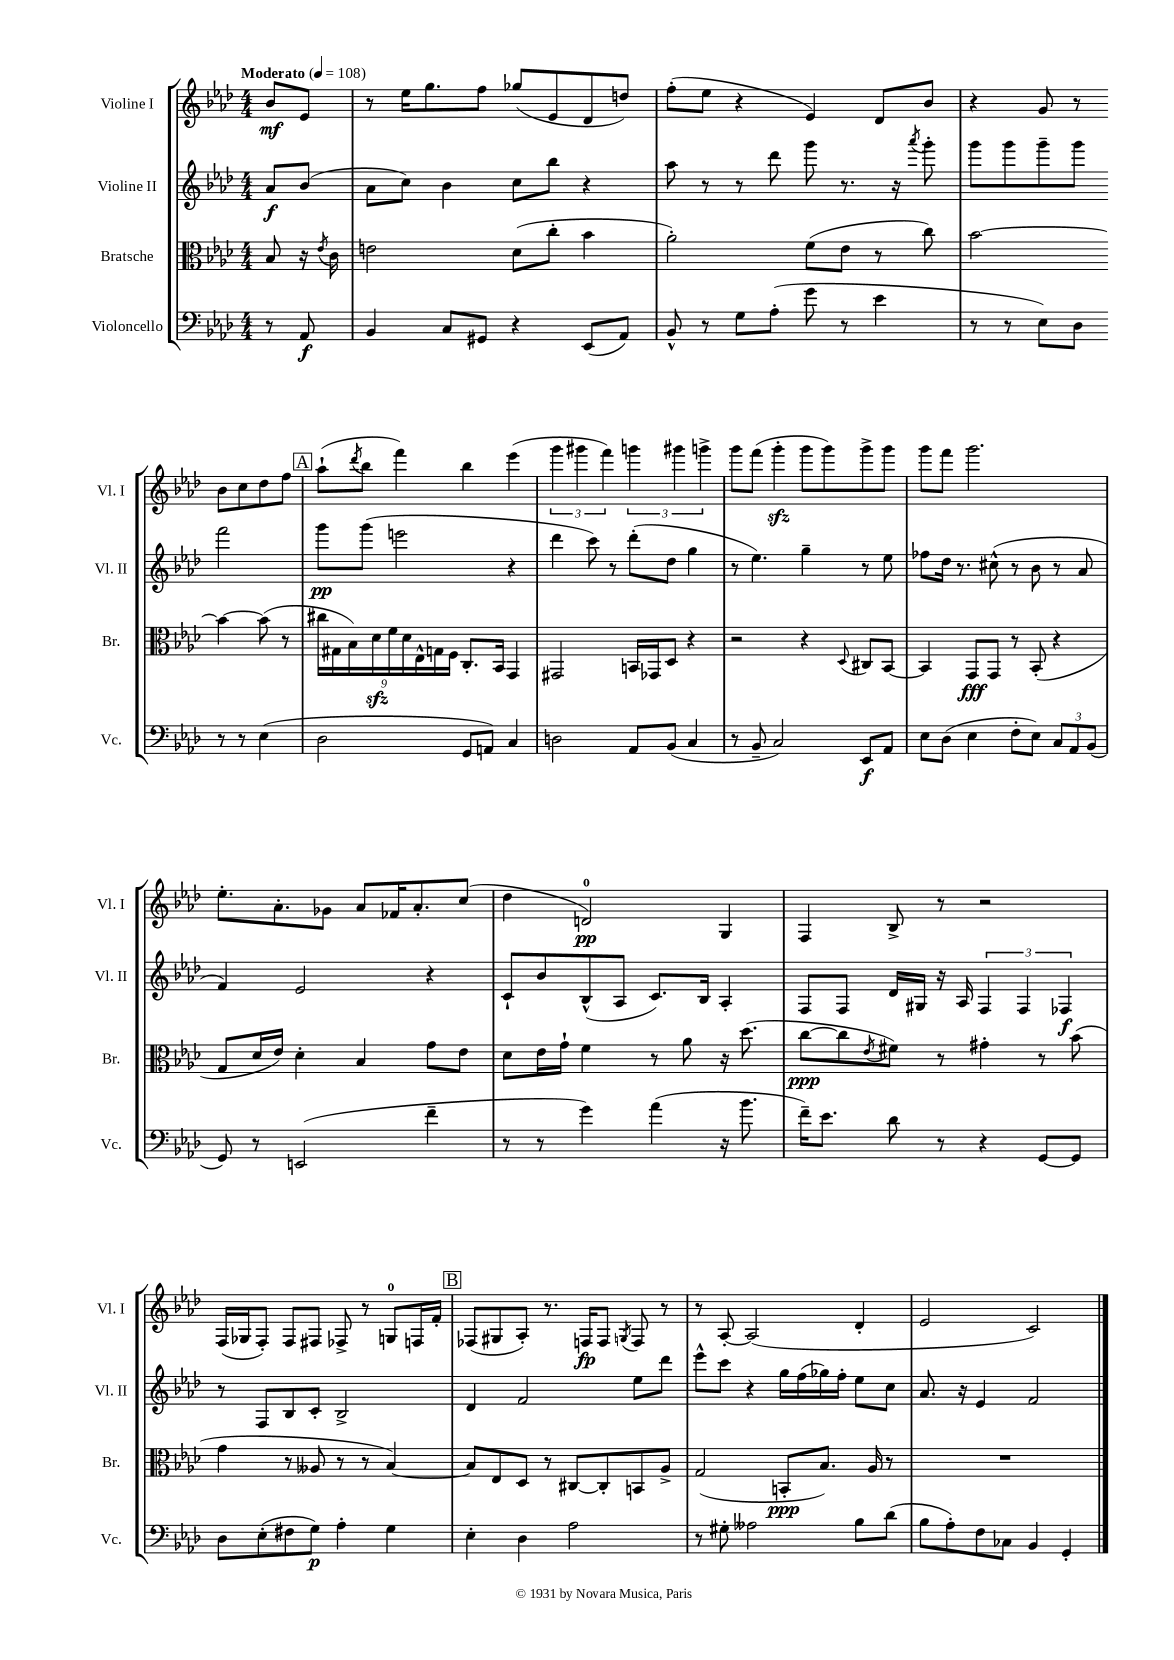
<<
\new StaffGroup <<
\new Staff = "s0" \with { instrumentName = "Violine I" shortInstrumentName = "Vl. I" } {
    \clef treble \key aes \major \numericTimeSignature \time 4/4 \partial 4 \tempo "Moderato" 4 = 108
    bes'8\mf ees'8 |
    r8 ees''16 g''8. f''8 ges''8( ees'8 des'8 d''8) |
    f''8-.( ees''8 r4 ees'4) des'8 bes'8 |
    r4 g'8 r8 bes'8 c''8 des''8 f''8 |
    \mark \markup { \box "A" } aes''8-!( \acciaccatura { des'''8 } bes''8 f'''4) bes''4 ees'''4( |
    \tuplet 3/2 { g'''4 gis'''4 f'''4) } \tuplet 3/2 { g'''4 gis'''4 g'''4-> } |
    g'''8 f'''8( g'''4-.\sfz g'''8 g'''8) g'''8-> g'''8 |
    g'''8 f'''8 g'''2. |
    ees''8.-. aes'8.-. ges'8 aes'8 fes'16 aes'8.-. c''8( |
    des''4 d'2-0\pp) g4 |
    f4 bes8-> r8 r2 |
    f16( ges16 f8-.) f8 fis8 fes8-> r8 g8-0 f16 f'16-. |
    \mark \markup { \box "B" } fes8( gis8 aes8-.) r8. f16\fp f8 \acciaccatura { g8 } f8 r8 |
    r8 aes8~-. aes2( des'4-. |
    ees'2 c'2) \bar "|." |
}
\new Staff = "s1" \with { instrumentName = "Violine II" shortInstrumentName = "Vl. II" } {
    \clef treble \key aes \major \numericTimeSignature \time 4/4 \partial 4
    aes'8\f bes'8( |
    aes'8 c''8) bes'4 c''8 bes''8 r4 |
    aes''8 r8 r8 des'''8 g'''8 r8. r16 \acciaccatura { aes'''8 } g'''8-. |
    g'''8 g'''8 g'''8-- g'''8 f'''2 |
    \mark \markup { \box "A" } g'''8\pp g'''8( e'''2 r4 |
    des'''4 c'''8) r8 des'''8-.( des''8 g''4 |
    r8 ees''4.) g''4-- r8 ees''8 |
    fes''8 des''16 r8. cis''8-^( r8 bes'8 r8 aes'8 |
    f'4) ees'2 r4 |
    c'8-! bes'8 bes8-^( aes8 c'8.) bes16 aes4-. |
    f8 f8 des'16 gis16 r16 aes16 \tuplet 3/2 { f4 f4 fes4\f } |
    r8 f8 bes8 c'8-. bes2-> |
    \mark \markup { \box "B" } des'4 f'2 ees''8 des'''8 |
    ees'''8-^ c'''8 r4 g''16 f''16( ges''16) f''16-. ees''8 c''8 |
    aes'8. r16 ees'4 f'2 \bar "|." |
}
\new Staff = "s2" \with { instrumentName = "Bratsche" shortInstrumentName = "Br." } {
    \clef alto \key aes \major \numericTimeSignature \time 4/4 \partial 4
    bes8 r16 \acciaccatura { ees'8 } c'16 |
    e'2 des'8( c''8-. bes'4 |
    aes'2-.) f'8( ees'8 r8 c''8) |
    bes'2~ bes'4~ bes'8( r8 |
    \mark \markup { \box "A" } \tuplet 9/8 { cis''16 gis16 bes16) des'16\sfz f'16 des'16 ees16-^ g16 f16 } c8.-. bes,16 g,4 |
    gis,2 b,16 ges,16 des8 r4 |
    r2 r4 \appoggiatura { des8 } cis8 bes,8~ |
    bes,4 g,8\fff g,8 r8 bes,8-.( r4 |
    g8 des'16 ees'16) des'4-. bes4 g'8 ees'8 |
    des'8 ees'16 g'16-! f'4 r8 aes'8 r16 des''8.( |
    c''8~\ppp c''8 \acciaccatura { ees'8 } fis'8) r8 gis'4-. r8 bes'8( |
    g'4 r8 aeses8 r8 r8 bes4~) |
    \mark \markup { \box "B" } bes8 ees8 des8 r8 cis8~ cis8-. b,8 aes8-> |
    g2( b,8-.\ppp bes8.) aes16 r8 |
    R1 \bar "|." |
}
\new Staff = "s3" \with { instrumentName = "Violoncello" shortInstrumentName = "Vc." } {
    \clef bass \key aes \major \numericTimeSignature \time 4/4 \partial 4
    r8 aes,8\f |
    bes,4 c8 gis,8 r4 ees,8( aes,8) |
    bes,8-^ r8 g8 aes8-.( g'8 r8 ees'4 |
    r8 r8 ees8) des8 r8 r8 ees4( |
    \mark \markup { \box "A" } des2 g,8 a,8) c4 |
    d2 aes,8 bes,8( c4 |
    r8 bes,8-- c2) ees,8\f aes,8 |
    ees8 des8( ees4 f8-. ees8) \tuplet 3/2 { c8 aes,8 bes,8( } |
    g,8) r8 e,2( f'4-- |
    r8 r8 g'4) aes'4( r16 bes'8. |
    f'16--) ees'8. des'8 r8 r4 g,8~ g,8 |
    des8 ees8-.( fis8 g8\p) aes4-. g4 |
    \mark \markup { \box "B" } ees4-. des4 aes2 |
    r8 gis8-. aeses2 bes8 des'8( |
    bes8 aes8-.) f8 ces8 bes,4 g,4-. \bar "|." |
}
>>
>>
\layout { \context { \Score \remove "Bar_number_engraver" } }
